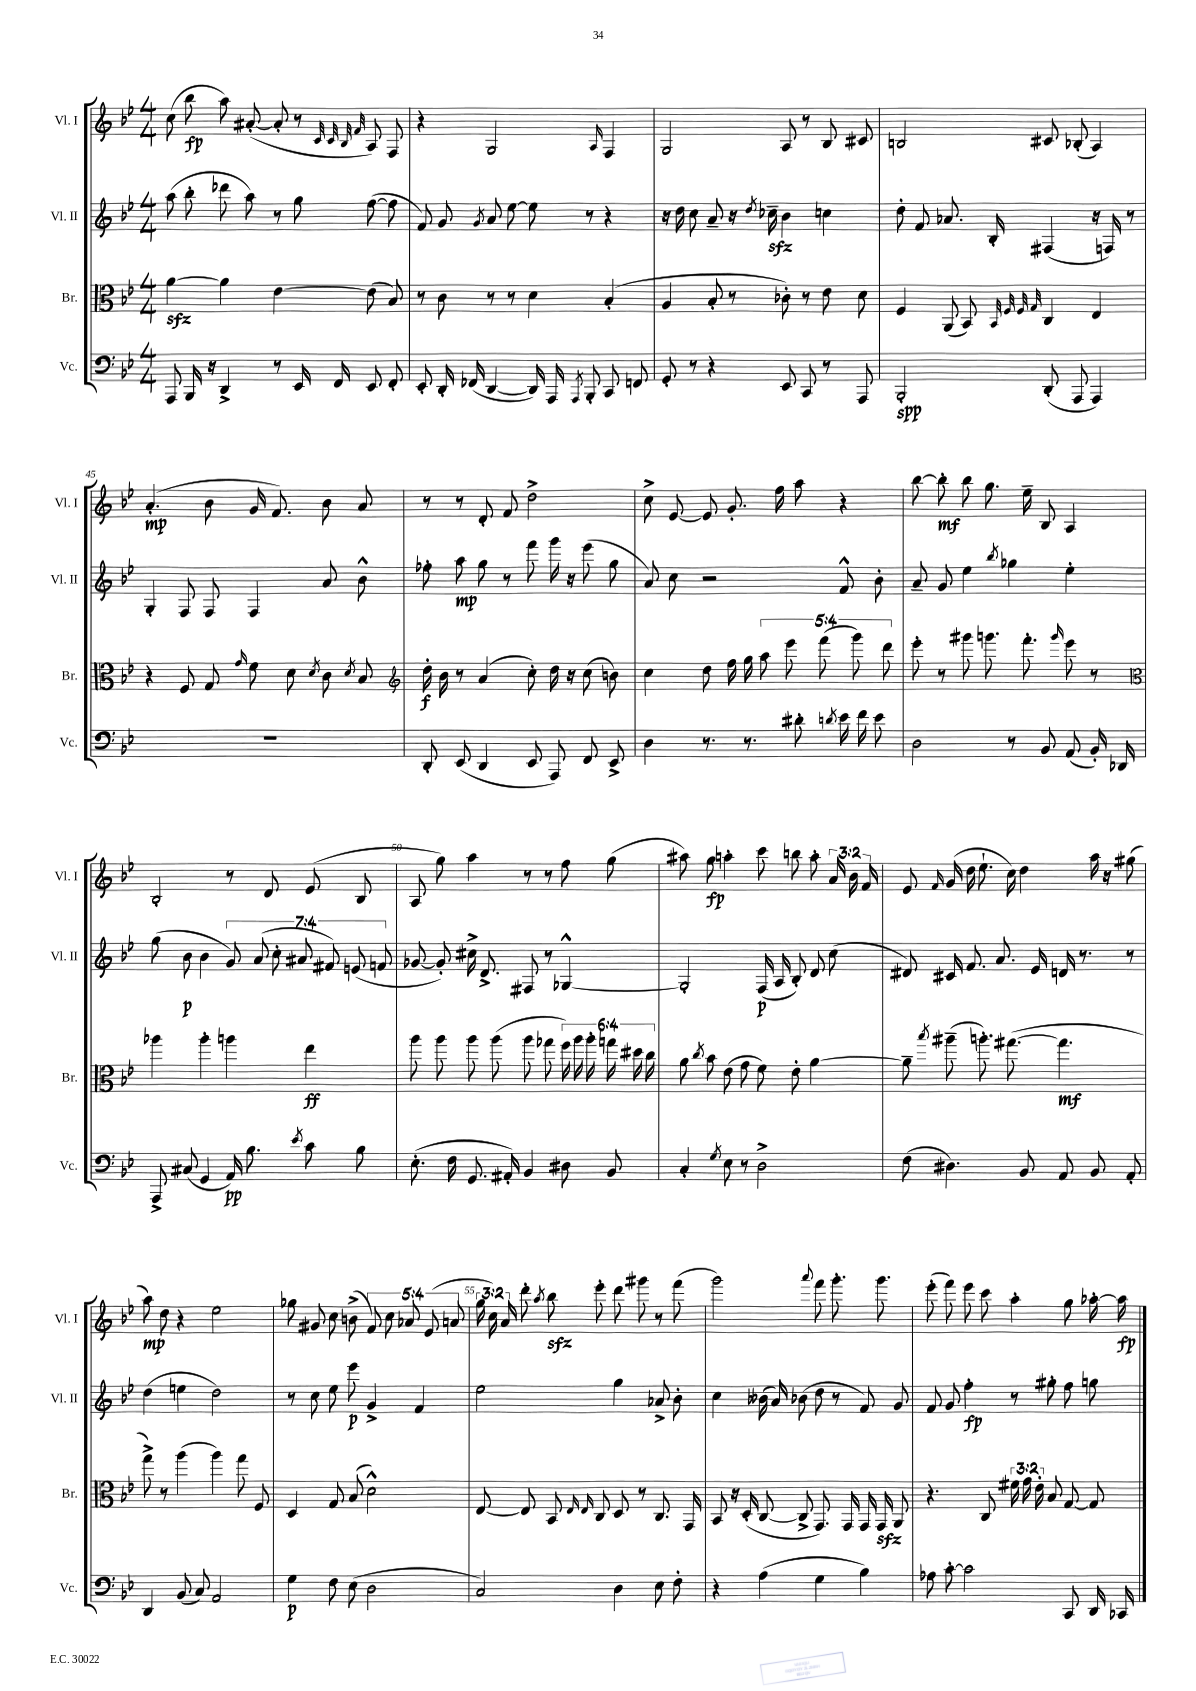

**kern	**dynam	**kern	**dynam	**kern	**dynam	**kern	**dynam
*part4	*part4	*part3	*part3	*part2	*part2	*part1	*part1
*staff4	*staff4	*staff3	*staff3	*staff2	*staff2	*staff1	*staff1
*I"Vc.	*	*I"Br.	*	*I"Vl. II	*	*I"Vl. I	*
*I'Vc.	*	*I'Br.	*	*I'Vl. II	*	*I'Vl. I	*
*clefF4	*	*clefC3	*	*clefG2	*	*clefG2	*
*k[b-e-]	*	*k[b-e-]	*	*k[b-e-]	*	*k[b-e-]	*
*M4/4	*	*M4/4	*	*M4/4	*	*M4/4	*
=41	=41	=41	=41	=41	=41	=41	=41
8AAA/	.	[4azz\	.	(8aa\	.	(8cc\	.
16BBB-/	.	.	.	8bb-'\	.	8bb-\	fp
16r	.	.	.	.	.	.	.
4DD^/	.	4a\]	.	8ddd-X\	.	8aa\)	.
.	.	.	.	8aa\)	.	([8a#X'/	.
8r	.	[4e-\	.	8r	.	8a#'/]	.
16EE-/	.	.	.	8gg\	.	8r	.
16FF/	.	.	.	.	.	.	.
.	.	.	.	.	.	32qqc/	.
.	.	.	.	.	.	32qqc/	.
.	.	.	.	.	.	32qqB-/	.
.	.	.	.	.	.	32qqf/	.
8EE-/	.	(8e-\]	.	([8ff\	.	8A/)	.
8FF'/	.	8B-/)	.	8ff\]	.	8F/	.
=42	=42	=42	=42	=42	=42	=42	=42
8EE-'/	.	8r	.	8f/)	.	4r	.
16DD'/	.	8c\	.	8g/	.	.	.
(16FF-X/	.	.	.	.	.	.	.
.	.	.	.	8qg/	.	.	.
[4DD/	.	8r	.	8a/	.	2G/	.
.	.	8r	.	[8ee-\	.	.	.
16DD/])	.	4d\	.	8ee-\]	.	.	.
16AAA/	.	.	.	.	.	.	.
8qAAA/	.	.	.	.	.	.	.
8BBB-'/	.	.	.	8r	.	.	.
.	.	.	.	.	.	16qqA/	.
8CC/	.	(4B-'/	.	4r	.	4F/	.
8FFn/	.	.	.	.	.	.	.
=43	=43	=43	=43	=43	=43	=43	=43
8GG'/	.	4A/	.	16r	.	2G/	.
.	.	.	.	16dd\	.	.	.
8r	.	.	.	8cc\	.	.	.
4r	.	8B-'/	.	8a~/	.	.	.
.	.	8r	.	16r	.	.	.
.	.	.	.	8qdd/	.	.	.
.	.	.	.	16cc-Xzz~\	.	.	.
8EE-/	.	8c-X'\)	.	4b-\	.	8A/	.
8CC/	.	8r	.	.	.	8r	.
8r	.	8e-\	.	4ccn\	.	8B-/	.
8AAA/	.	8d\	.	.	.	8c#X/	.
=44	=44	=44	=44	=44	=44	=44	=44
2BBB-'/	spp	4F/	.	8dd'\	.	2Bn/	.
.	.	.	.	8f/	.	.	.
.	.	(8AA/	.	8.a-X/	.	.	.
.	.	8BB-/)	.	.	.	.	.
.	.	.	.	16B-'/	.	.	.
.	.	32qqBB-/	.	.	.	.	.
.	.	32qqF/	.	.	.	.	.
.	.	32qqF/	.	.	.	.	.
.	.	32qqG/	.	.	.	.	.
(8DD'/	.	4C/	.	(4F#X/	.	8c#X/	.
8AAA/	.	.	.	.	.	(8B-X'/	.
4AAA/)	.	4E-/	.	16r	.	4A/)	.
.	.	.	.	16Fn/)	.	.	.
.	.	.	.	8r	.	.	.
!!LO:LB:g=z
=45	=45	=45	=45	=45	=45	=45	=45
1r	.	4r	.	4G'/	.	(4.a'/	mp
.	.	8F/	.	8F/	.	.	.
.	.	8G/	.	8F/	.	8b-\	.
.	.	16qqg/	.	.	.	.	.
.	.	8f\	.	4F/	.	16g/	.
.	.	.	.	.	.	8.f/)	.
.	.	8d\	.	.	.	.	.
.	.	8qd/	.	.	.	.	.
.	.	8c\	.	8a/	.	8b-\	.
.	.	8qd/	.	.	.	.	.
.	.	8B-/	.	8b-^^\	.	8a/	.
=46	=46	=46	=46	=46	=46	=46	=46
*	*	*clefG2	*	*	*	*	*
8DD'/	.	16dd'\	f	8ff-X'\	.	8r	.
.	.	16b-\	.	.	.	.	.
(8EE-/	.	8r	.	8aa\	mp	8r	.
4DD/	.	(4a/	.	8gg\	.	8d'/	.
.	.	.	.	8r	.	8f/	.
8EE-/	.	8cc'\)	.	8fff\	.	2dd^\	.
8AAA/)	.	16dd\	.	16ggg\	.	.	.
.	.	16r	.	16r	.	.	.
8FF/	.	(8cc\	.	(8eee-\	.	.	.
8EE-^/	.	8bn\)	.	8gg\	.	.	.
=47	=47	=47	=47	=47	=47	=47	=47
4D\	.	4cc\	.	8a/)	.	8cc^\	.
.	.	.	.	8cc\	.	[8e-/	.
8.r	.	8dd\	.	2r	.	8e-/]	.
.	.	16ff\	.	.	.	8.g'/	.
8.r	.	16gg\	.	.	.	.	.
.	.	10aa\	.	.	.	.	.
.	.	.	.	.	.	16ff\	.
.	.	10eee-\	.	.	.	.	.
8d#X'\	.	.	.	.	.	8aa\	.
.	.	(10fff\	.	.	.	.	.
8qdn/	.	.	.	.	.	.	.
16e-\	.	.	.	8f^^/	.	4r	.
.	.	10ggg\)	.	.	.	.	.
16f\	.	.	.	.	.	.	.
8e-\	.	.	.	8b-'\	.	.	.
.	.	10ddd\	.	.	.	.	.
=48	=48	=48	=48	=48	=48	=48	=48
2D\	.	8eee-'\	.	8a~/	.	[8bb-\	.
.	.	8r	.	8g/	.	8bb-'\]	mf
.	.	8ggg#X\	.	4ee-\	.	8bb-\	.
.	.	8.gggn\	.	.	.	8.gg\	.
.	.	.	.	8qbb-/	.	.	.
8r	.	.	.	4gg-X\	.	.	.
.	.	8.fff'\	.	.	.	16ee-~\	.
8BB-/	.	.	.	.	.	8B-/	.
.	.	16qqggg/	.	.	.	.	.
(8AA/	.	8eee-\	.	4ee-'\	.	4A/	.
16BB-'/)	.	8r	.	.	.	.	.
16DD-X/	.	.	.	.	.	.	.
!!LO:LB:g=z
=49	=49	=49	=49	=49	=49	=49	=49
*	*	*clefC3	*	*	*	*	*
8AAA^/	.	4aa-X\	.	(8gg\	.	2B-'/	.
(8C#X/	.	.	.	8b-\	p	.	.
4GG/	.	4aa-'\	.	4b-\	.	.	.
16AA/)	pp	4aan\	.	14g/)	.	8r	.
8.B-\	.	.	.	.	.	.	.
.	.	.	.	(14a/	.	.	.
.	.	.	.	.	.	8d/	.
.	.	.	.	14cc'\	.	.	.
.	.	.	.	14a#X/	.	.	.
8qe-/	.	.	.	.	.	.	.
8c\	.	4ee-\	ff	.	.	(8e-/	.
.	.	.	.	14f#X/)	.	.	.
.	.	.	.	(14en/	.	.	.
8B-\	.	.	.	.	.	8B-/	.
.	.	.	.	14fn/	.	.	.
=50	=50	=50	=50	=50	=50	=50	=50
(8.E-'\	.	8aa\	.	[8g-X/	.	8A/	.
.	.	8aa\	.	8g-'/])	.	8gg\)	.
16F\	.	.	.	.	.	.	.
8.GG/	.	8aa\	.	16cc#X^\	.	4aa\	.
.	.	.	.	8.d^/	.	.	.
.	.	(8aa\	.	.	.	.	.
16AA#X'/)	.	.	.	.	.	.	.
4BB-/	.	8aa\	.	8F#X/	.	8r	.
.	.	8gg-X\	.	8r	.	8r	.
8D#X\	.	24ff\)	.	[4G-X^^/	.	8ff\	.
.	.	24aa\	.	.	.	.	.
.	.	24aa'\	.	.	.	.	.
8BB-/	.	24ggn\	.	.	.	(8gg\	.
.	.	24dd#X\	.	.	.	.	.
.	.	24cc\	.	.	.	.	.
=51	=51	=51	=51	=51	=51	=51	=51
4C'/	.	8a\	.	2G-'/]	.	8aa#X\)	.
.	.	8qcc/	.	.	.	.	.
.	.	8b-\	.	.	.	8gg\	fp
8qG/	.	.	.	.	.	.	.
8E-\	.	(8e-\	.	.	.	4aan'\	.
8r	.	8g\	.	.	.	.	.
2D^\	.	8f\)	.	(16F/	p	8ccc\	.
.	.	.	.	16A/	.	.	.
.	.	8e-'\	.	8B-'/)	.	8bbn\	.
.	.	[4a\	.	8d/	.	8aa'\	.
.	.	.	.	(8cc\	.	24a/	.
.	.	.	.	.	.	24b-\	.
.	.	.	.	.	.	24f/	.
=52	=52	=52	=52	=52	=52	=52	=52
(8F\	.	8a~\]	.	8d#X/)	.	8e-/	.
.	.	8qbb-/	.	.	.	16qqf/	.
4.D#X\)	.	(8aa#X~\	.	16c#X/	.	(16g/	.
.	.	.	.	8.f/	.	16dd\	.
.	.	8.aan'\)	.	.	.	8.ee-`\	.
.	.	.	.	8.a/	.	.	.
.	.	([8.gg#X\	.	.	.	16cc\)	.
8BB-/	.	.	.	.	.	4dd\	.
.	.	.	.	16e-/	.	.	.
8AA/	.	4.gg#\]	mf	16dn/	.	.	.
.	.	.	.	8.r	.	.	.
8BB-/	.	.	.	.	.	16aa\	.
.	.	.	.	.	.	16r	.
8AA'/	.	.	.	8r	.	(8gg#X\	.
!!LO:LB:g=z
=53	=53	=53	=53	=53	=53	=53	=53
4DD/	.	8gg^\)	.	(4dd\	.	8aa\)	mp
.	.	8r	.	.	.	8dd\	.
(8BB-/	.	(4aa\	.	4een\	.	4r	.
8C/)	.	.	.	.	.	.	.
2AA/	.	4aa\)	.	2dd\)	.	2ee-\	.
.	.	8gg\	.	.	.	.	.
.	.	8F/	.	.	.	.	.
=54	=54	=54	=54	=54	=54	=54	=54
4G\	p	4D/	.	8r	.	8gg-X\	.
.	.	.	.	8cc\	.	8g#X/	.
8F\	.	8G/	.	8ee-\	.	8cc\	.
(8E-\	.	(8B-/	.	8eee-\	p	(8bn^\	.
2D\	.	2d^^\)	.	4g^/	.	10f/)	.
.	.	.	.	.	.	10cc\	.
.	.	.	.	.	.	10a-X/	.
.	.	.	.	4f/	.	.	.
.	.	.	.	.	.	(10e-/	.
.	.	.	.	.	.	10an/	.
=55	=55	=55	=55	=55	=55	=55	=55
2C/)	.	[8E-/	.	2ee-\	.	24gg\	.
.	.	.	.	.	.	24cc\)	.
.	.	.	.	.	.	24a/	.
.	.	8E-/]	.	.	.	8ddd'\	.
.	.	.	.	.	.	8qaa/	.
.	.	8BB-/	.	.	.	8bb-zz\	.
.	.	16qqE-/	.	.	.	.	.
.	.	16qqE-/	.	.	.	.	.
.	.	8C/	.	.	.	8eee-'\	.
4D\	.	8D/	.	4gg\	.	8ddd\	.
.	.	8r	.	.	.	8ggg#X\	.
8E-\	.	8.C/	.	8a-X^/	.	8r	.
8F'\	.	.	.	8b-'\	.	(8fff\	.
.	.	16GG/	.	.	.	.	.
=56	=56	=56	=56	=56	=56	=56	=56
4r	.	8BB-/	.	4cc\	.	2ggg\)	.
.	.	16r	.	.	.	.	.
.	.	(16D'/	.	.	.	.	.
(4A\	.	[8C/	.	(16b--X\	.	.	.
.	.	.	.	16a/)	.	.	.
.	.	8C^/]	.	(8b-X\	.	.	.
.	.	.	.	.	.	8qqaaa/	.
4G\	.	8.GG/)	.	8dd\	.	8fff\	.
.	.	.	.	8r	.	8.ggg'\	.
.	.	16GG/	.	.	.	.	.
4B-\)	.	16GG/	.	8f/)	.	.	.
.	.	16GGzz/	.	.	.	8.ggg\	.
.	.	8AA/	.	8g/	.	.	.
=57	=57	=57	=57	=57	=57	=57	=57
8A-X\	.	4.r	.	8f/	.	(8eee-'\	.
[8c'\	.	.	.	8g/	.	8fff\)	.
2c\]	.	.	.	4ff'\	fp	8eee-\	.
.	.	8C/	.	.	.	8ccc\	.
.	.	24f#X\	.	8r	.	4aa'\	.
.	.	24g\	.	.	.	.	.
.	.	24e-'\	.	.	.	.	.
.	.	8B-/	.	8gg#X'\	.	.	.
8CC/	.	[8G/	.	8ff\	.	8gg\	.
16DD/	.	8G/]	.	8ggn\	.	[16aa-X'\	.
16CC-X/	.	.	.	.	.	16aa-\]	fp
==	==	==	==	==	==	==	==
*-	*-	*-	*-	*-	*-	*-	*-
